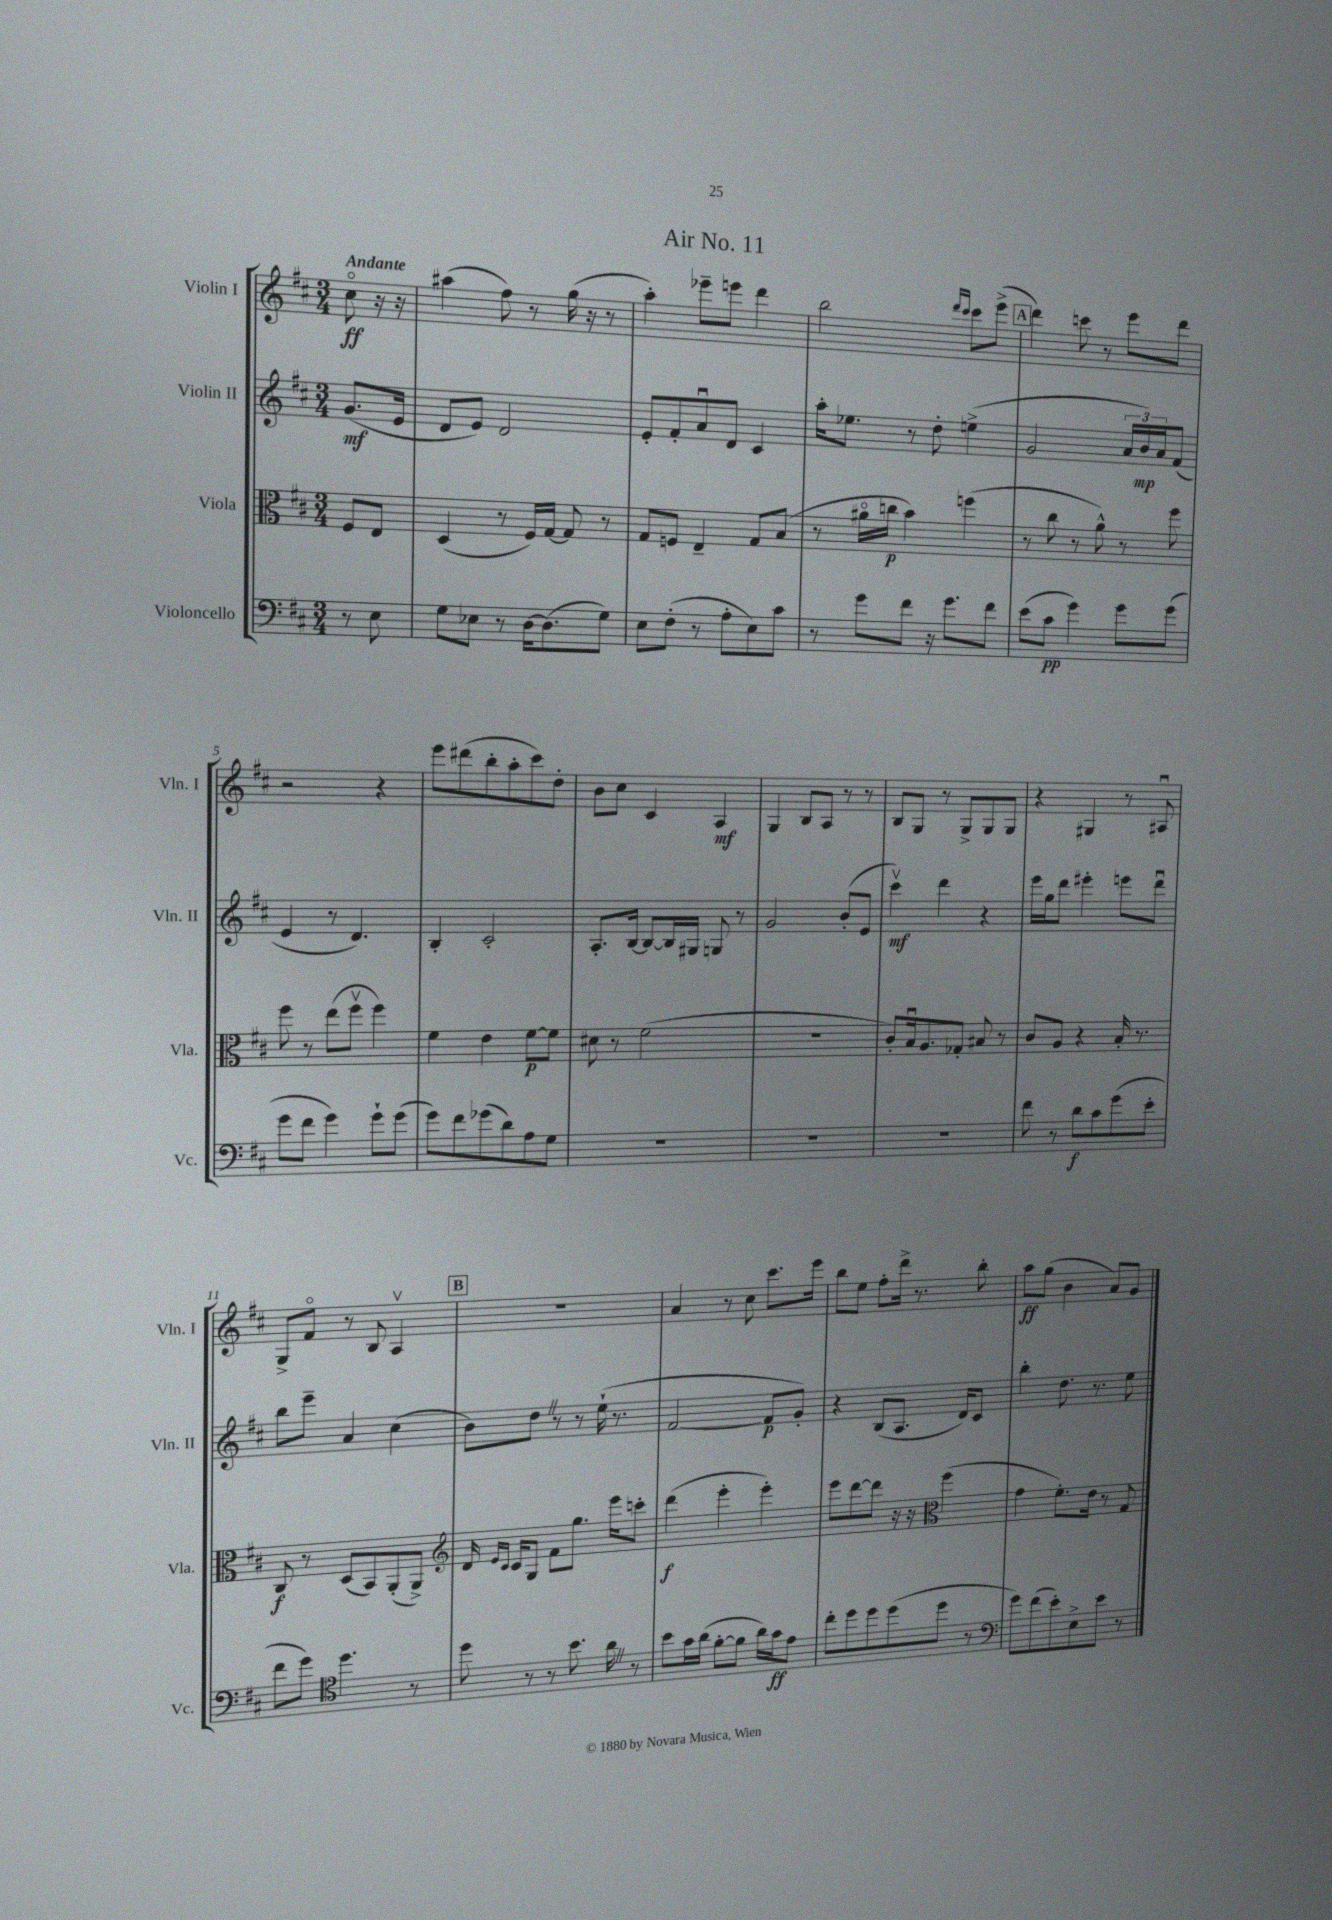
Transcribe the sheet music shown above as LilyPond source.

\header { title = "Air No. 11" }
<<
\new StaffGroup <<
\new Staff = "s0" \with { instrumentName = "Violin I" shortInstrumentName = "Vln. I" } {
    \clef treble \key d \major \numericTimeSignature \time 3/4 \partial 4 \tempo "Andante"
    cis''8\flageolet\ff r16 r16 |
    ais''4( fis''8) r8 g''16( r16 r8 |
    a''4-.) ees'''8-- e'''8 d'''4 |
    b''2 \grace { d'''16 cis'''16 } cis'''8 e'''8->( |
    \mark \markup { \box "A" } d'''4) c'''8 r8 e'''8 d'''8 |
    r2 r4 |
    e'''8 dis'''8( b''8-. a''8-. cis'''8) d''8-. |
    b'8 cis''8 cis'4 a4\mf |
    g4 b8 a8 r8 r8 |
    b8 g8 r8 g8-> g8 g8 |
    r4 gis4 r8 ais8\downbow |
    g8-> fis'8\flageolet r8 b8 a4\upbow |
    \mark \markup { \box "B" } R2. |
    a'4 r8 cis''8 cis'''8. e'''16 |
    b''8 e''8 fis''8-. d'''16-> r8. b''8-. |
    a''8\ff g''8( b'4 a'8) g'8 \bar "|." |
}
\new Staff = "s1" \with { instrumentName = "Violin II" shortInstrumentName = "Vln. II" } {
    \clef treble \key d \major \numericTimeSignature \time 3/4 \partial 4
    g'8.\mf( e'16 |
    d'8 e'8) d'2 |
    e'8-. fis'8-. a'8\downbow d'8 cis'4 |
    a''16-. ees''8. r8 d''8-. e''4->( |
    \mark \markup { \box "A" } g'2 \tuplet 3/2 { a'16 b'16\mp) a'16 } fis'8( |
    e'4 r8 d'4.) |
    b4-. cis'2-. |
    a8.-. b16~ b8~ b16 gis16 g8 r8 |
    g'2 b'8-.( e'8 |
    cis'''4\upbow\mf) d'''4 r4 |
    e'''16 g''16 d'''8 eis'''4-. e'''8 d'''8\downbow |
    b''8 e'''8-- a'4 cis''4( |
    \mark \markup { \box "B" } b'8) d''8 \once \override BreathingSign.text = \markup { \musicglyph "scripts.caesura.straight" } \breathe r8 r8 e''16-!( r8. |
    fis'2~ fis'8\p g'8-.) |
    r4 b8( a8. d'16) cis'8 |
    b''4-. d''8. r8. e''8 \bar "|." |
}
\new Staff = "s2" \with { instrumentName = "Viola" shortInstrumentName = "Vla." } {
    \clef alto \key d \major \numericTimeSignature \time 3/4 \partial 4
    fis8 e8 |
    d4( r8 fis16) g16~ g8 r8 |
    g8 f8 e4-- g8 b8( |
    r8 ais'16\flageolet c''16\p b'4) f''4( |
    \mark \markup { \box "A" } r8 cis''8 r8 a'8-^) r8 fis''8 |
    fis''8 r8 e''8( fis''8\upbow fis''4) |
    fis'4 e'4 fis'8~\p fis'8 |
    dis'8 r8 fis'2( |
    R2. |
    cis'8-.) b16\downbow a8. ges8-. bis8 r8 |
    cis'8 a8 r4 b16-. r8. |
    cis8\f r8 d8( b,8) a,8-.( a,8->) |
    \mark \markup { \box "B" } \clef treble d'16 \grace { e'16 cis'16 } cis'16 g8 fis'8 g''8. e'''16 c'''8-. |
    d'''4\f( e'''4-. e'''4-.) |
    e'''8 d'''8~ d'''8 r16 r16 \clef alto fis''4( |
    g'4 fis'8.-.) e'16 r8 g8 \bar "|." |
}
\new Staff = "s3" \with { instrumentName = "Violoncello" shortInstrumentName = "Vc." } {
    \clef bass \key d \major \numericTimeSignature \time 3/4 \partial 4
    r8 e8 |
    g8 ees8 r8 d16~ d8.( g8) |
    e8 fis8-.( r8 a8-. e8) cis'8 |
    r8 g'8 fis'8 r16 g'8. fis'8 |
    \mark \markup { \box "A" } e'8( cis'8\pp g'4) g'8 g'8( |
    g'8 fis'8 g'4) g'8-! g'8( |
    g'8) fis'8 ges'8( d'8) a8 g8 |
    R2. |
    R2. |
    R2. |
    fis'8 r8 d'8\f cis'8 g'8( e'8-. |
    fis'8 g'8) \clef tenor d''4. r8 |
    \mark \markup { \box "B" } d''8 r8 r8 b'8. a'16 \once \override BreathingSign.text = \markup { \musicglyph "scripts.caesura.straight" } \breathe r8 |
    b'8 g'16 a'16( fis'8~-. fis'8 a'16) g'16\ff e'8 |
    cis''8-. d''8 d''8 d''8( d''8 r8 |
    \clef bass g'8) fis'8( e'8-.) e8-> e'8 r8 \bar "|." |
}
>>
>>
